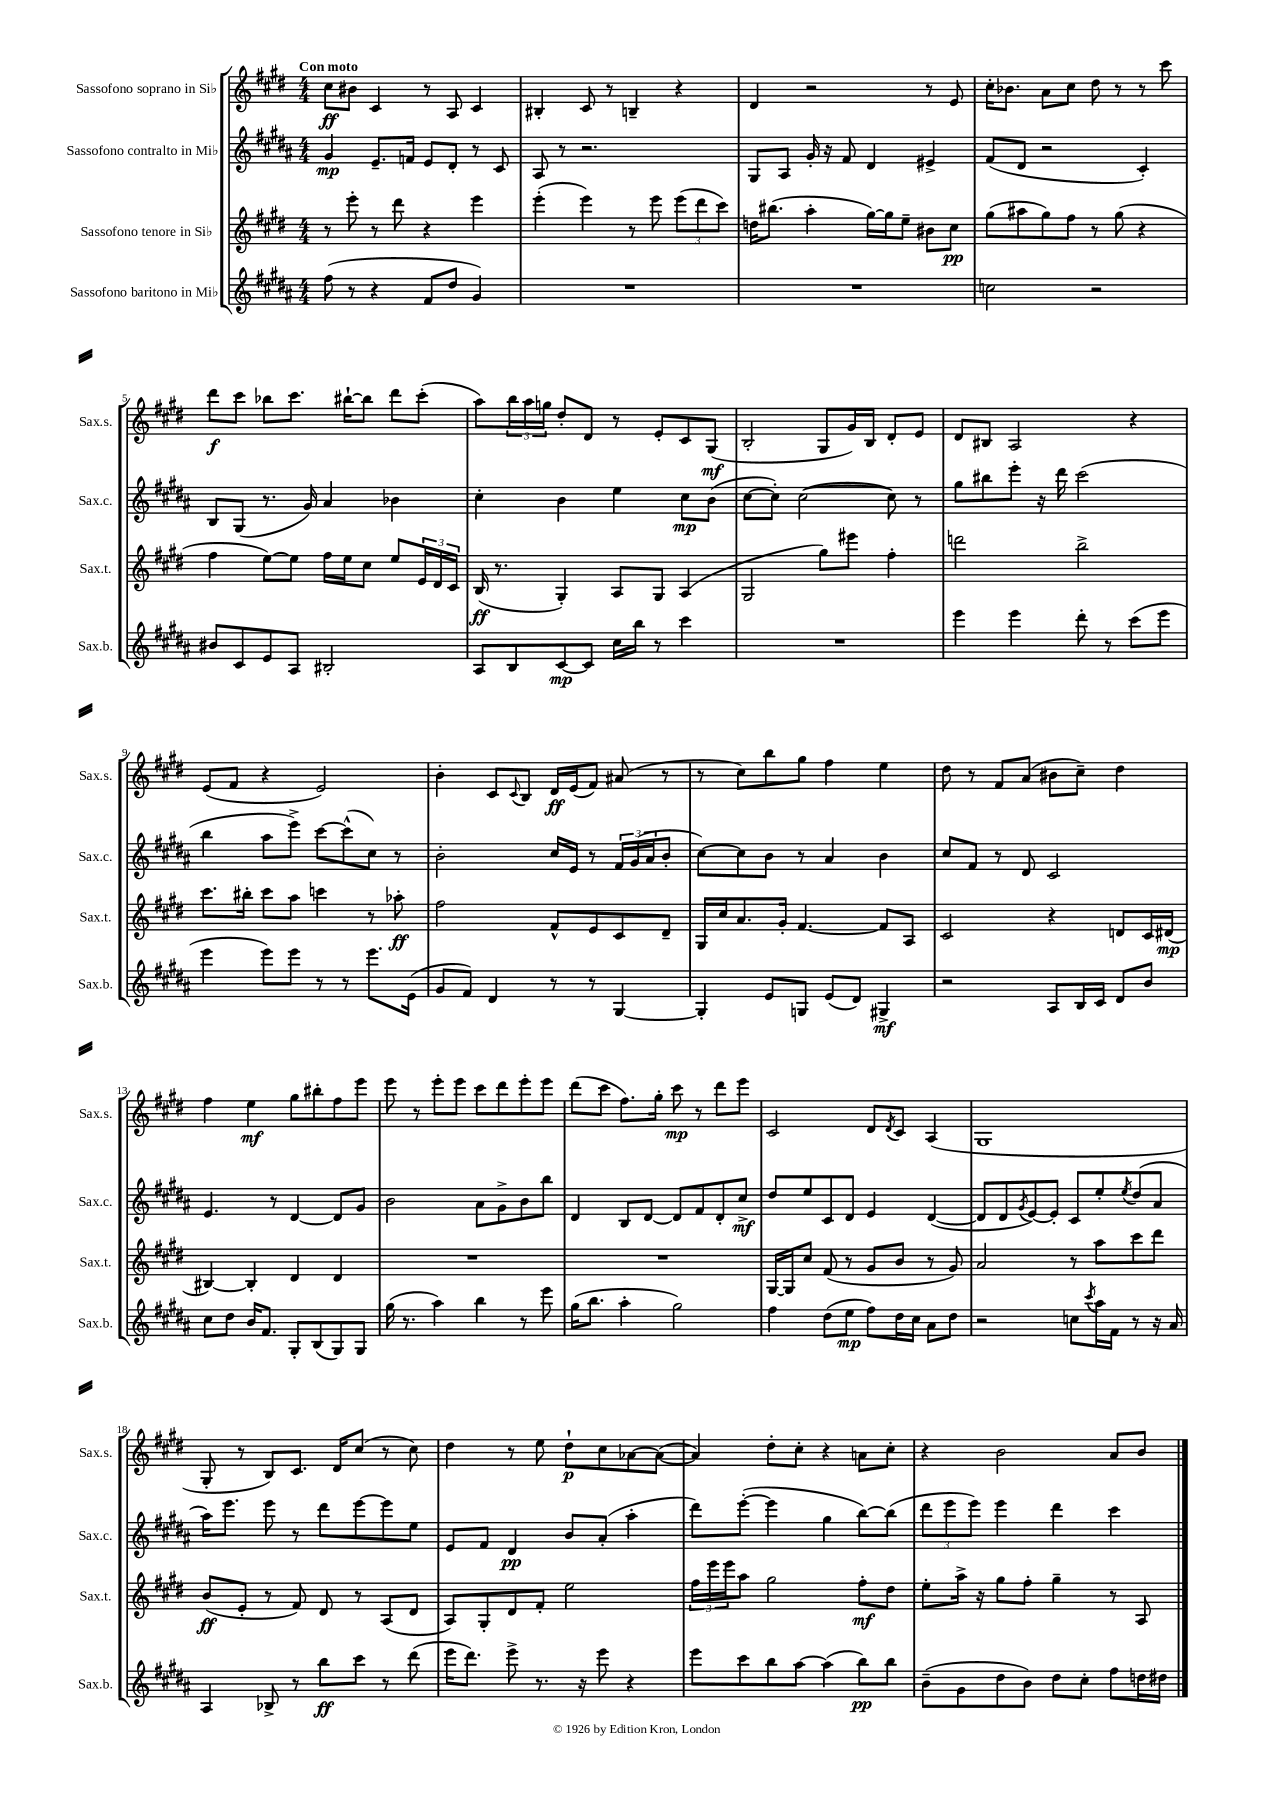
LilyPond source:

<<
\new StaffGroup <<
\new Staff = "s0" \with { instrumentName = "Sassofono soprano in Sib" shortInstrumentName = "Sax.s." } {
    \clef treble \key e \major \numericTimeSignature \time 4/4 \tempo "Con moto"
    cis''8\ff bis'8 cis'4 r8 a8 cis'4 |
    bis4-. cis'8 r8 b4-- r4 |
    dis'4 r2 r8 e'8 |
    cis''16-. bes'8. a'8 cis''8 dis''8 r8 r8 cis'''8 |
    dis'''8\f cis'''8 bes''8 cis'''8. bis''16~-! bis''8 dis'''8 cis'''8-.( |
    a''8) \tuplet 3/2 { b''16 a''16 g''16 } dis''8-. dis'8 r8 e'8-. cis'8 gis8\mf( |
    b2-. gis8 gis'16) b16 dis'8-. e'8 |
    dis'8 bis8 a2 r4 |
    e'8( fis'8 r4 e'2) |
    b'4-. cis'8 \appoggiatura { cis'8 } b8 dis'16\ff e'16( fis'8) ais'8( r8 |
    r8 cis''8) b''8 gis''8 fis''4 e''4 |
    dis''8 r8 fis'8 a'8( bis'8 cis''8--) dis''4 |
    fis''4 e''4\mf gis''8 bis''8-. fis''8 e'''8 |
    e'''8 r8 e'''8-. e'''8 cis'''8 dis'''8 e'''8-. e'''8 |
    dis'''8( cis'''8 fis''8.) gis''16-. cis'''8\mp r8 dis'''8 e'''8 |
    cis'2 dis'8 \acciaccatura { dis'8 } cis'8 a4( |
    gis1 |
    gis8-. r8 b8) cis'8. dis'16 cis''8( r8 cis''8) |
    dis''4 r8 e''8 dis''8-!\p cis''8 aes'8~ aes'8~( |
    aes'4) dis''8-. cis''8-. r4 a'8 cis''8-. |
    r4 b'2 a'8 b'8 \bar "|." |
}
\new Staff = "s1" \with { instrumentName = "Sassofono contralto in Mib" shortInstrumentName = "Sax.c." } {
    \clef treble \key b \major \numericTimeSignature \time 4/4
    gis'4\mp e'8.-- f'16 e'8 dis'8-. r8 cis'8 |
    ais8 r8 r2. |
    gis8 ais8 gis'16-. r16 fis'8 dis'4 eis'4-> |
    fis'8( dis'8 r2 cis'4-.) |
    b8 gis8( r8. gis'16) ais'4 bes'4 |
    cis''4-. b'4 e''4 cis''8\mp b'8( |
    cis''8~ cis''8-.) cis''2~( cis''8) r8 |
    gis''8 bis''8 e'''8-. r16 dis'''16 cis'''2( |
    b''4 ais''8 e'''8->) cis'''8~ cis'''8-^( cis''8) r8 |
    b'2-. cis''16 e'16 r8 \tuplet 3/2 { fis'16 gis'16( ais'16 } b'8-. |
    cis''8~) cis''8 b'8 r8 ais'4 b'4 |
    cis''8 fis'8 r8 dis'8 cis'2 |
    e'4. r8 dis'4~ dis'8 gis'8 |
    b'2 ais'8 gis'8-> b'8 b''8 |
    dis'4 b8 dis'8~ dis'8 fis'8 dis'8-. cis''8->\mf |
    dis''8 e''8 cis'8 dis'8 e'4 dis'4~( |
    dis'8 dis'8 \acciaccatura { gis'8 } e'8~) e'8-. cis'8 e''8-. \acciaccatura { e''8 } dis''8( ais'8 |
    ais''16) e'''8. e'''8 r8 dis'''8 e'''8~ e'''8 e''8 |
    e'8 fis'8 dis'4\pp b'8 ais'8-.( ais''4-. |
    dis'''8) e'''8~-.( e'''4 gis''4 b''8~) b''8( |
    \tuplet 3/2 { dis'''8 e'''8 e'''8) } e'''4 dis'''4 cis'''4 \bar "|." |
}
\new Staff = "s2" \with { instrumentName = "Sassofono tenore in Sib" shortInstrumentName = "Sax.t." } {
    \clef treble \key e \major \numericTimeSignature \time 4/4
    r8 e'''8-. r8 dis'''8 r4 e'''4 |
    e'''4-.( e'''4) r8 e'''8 \tuplet 3/2 { e'''8( dis'''8 cis'''8) } |
    d''16 bis''8.( a''4-. gis''16~) gis''16 e''8-- bis'8 cis''8\pp |
    gis''8( ais''8 gis''8) fis''8 r8 gis''8( r4 |
    fis''4 e''8~) e''8 fis''16 e''16 cis''8 e''8 \tuplet 3/2 { e'16 dis'16 cis'16 } |
    b16\ff( r8. gis4-.) a8 gis8 a4( |
    gis2 gis''8) eis'''8 fis''4-. |
    d'''2 b''2-> |
    cis'''8. bis''16-. cis'''8 a''8 c'''4 r8 aes''8-.\ff |
    fis''2 fis'8-^ e'8 cis'8 dis'8-- |
    gis16 cis''16 a'8. gis'16-. fis'4.~ fis'8 a8 |
    cis'2 r4 d'8 cis'16 dis'16\mp( |
    bis4~) bis4-. dis'4 dis'4 |
    R1 |
    R1 |
    gis16~ gis16 cis''8 fis'8( r8 gis'8 b'8 r8 gis'8) |
    a'2 r8 a''8 cis'''8 dis'''8 |
    b'8\ff( e'8-. r8 fis'8) dis'8 r8 a8( dis'8 |
    a8) gis8-. dis'8 fis'8-. e''2 |
    \tuplet 3/2 { fis''16 e'''16 e'''16 } a''8 gis''2 fis''8-.\mf dis''8 |
    e''8-. a''16-> r16 gis''8 fis''8-. gis''4-- r8 a8 \bar "|." |
}
\new Staff = "s3" \with { instrumentName = "Sassofono baritono in Mib" shortInstrumentName = "Sax.b." } {
    \clef treble \key b \major \numericTimeSignature \time 4/4
    fis''8( r8 r4 fis'8 dis''8 gis'4) |
    R1 |
    R1 |
    c''2 r2 |
    bis'8 cis'8 e'8 ais8 bis2-. |
    ais8 b8 cis'8~\mp cis'8 cis''16 b''16 r8 cis'''4 |
    R1 |
    e'''4 e'''4 dis'''8-. r8 cis'''8( e'''8 |
    e'''4 e'''8) e'''8 r8 r8 e'''8. e'16( |
    gis'8 fis'8) dis'4 r8 r8 gis4~ |
    gis4-. e'8 g8 e'8( dis'8) gis4->\mf |
    r2 ais8 b16 cis'16 dis'8 b'8 |
    cis''8 dis''8 b'16 fis'8. gis8-. b8( gis8) gis8 |
    gis''16( r8. ais''4) b''4 r8 e'''8 |
    gis''16( b''8. ais''4-. gis''2) |
    fis''4 dis''8( e''8\mp fis''8) dis''16 cis''16 ais'8 dis''8 |
    r2 c''8 \acciaccatura { cis'''8 } ais''16 fis'16 r8 r16 ais'16 |
    ais4 bes8-> r8 b''8\ff cis'''8 r8 dis'''8( |
    e'''16 dis'''8.) e'''8-> r8. r16 e'''8 r4 |
    e'''8 cis'''8 b''8 ais''8~ ais''4( b''8\pp) b''8 |
    b'8--( gis'8 dis''8 b'8) dis''8 cis''8-. fis''8 d''16 dis''16 \bar "|." |
}
>>
>>
